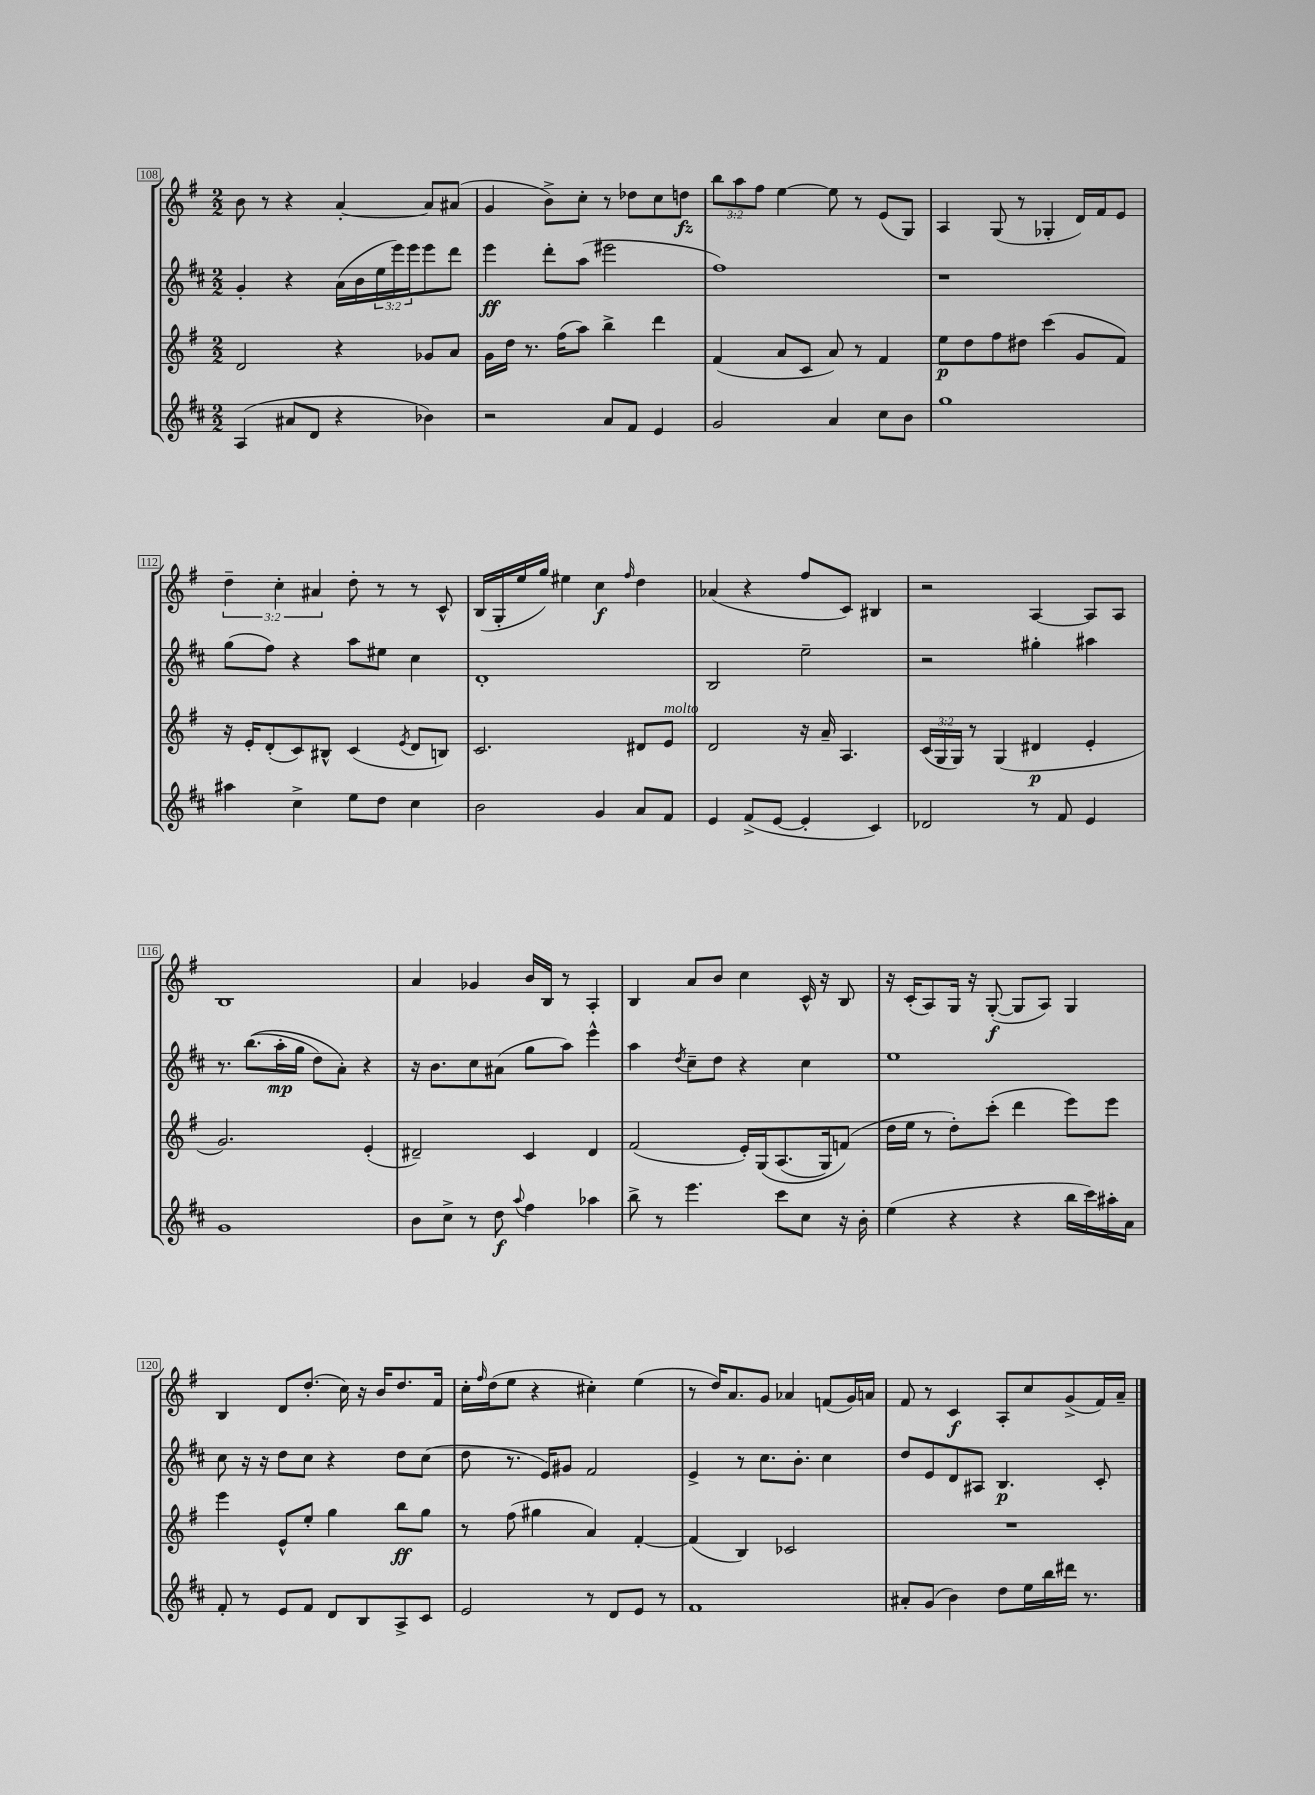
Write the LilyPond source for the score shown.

<<
\new StaffGroup <<
\new Staff = "s0" {
    \clef treble \key g \major \numericTimeSignature \time 2/2 \override Staff.TupletNumber.text = #tuplet-number::calc-fraction-text
    b'8 r8 r4 a'4~-. a'8 ais'8( |
    g'4 b'8->) c''8-. r8 des''8 c''8 d''8\fz |
    \tuplet 3/2 { b''8 a''8 fis''8 } e''4~ e''8 r8 e'8( g8) |
    a4 g8( r8 ges4-. d'16) fis'16 e'8 |
    \tuplet 3/2 { d''4-- c''4-. ais'4 } d''8-. r8 r8 c'8-^ |
    b16( g16-. e''16 g''16) eis''4 c''4\f \grace { fis''16 } d''4 |
    aes'4( r4 fis''8 c'8) bis4 |
    r2 a4~ a8 a8 |
    b1 |
    a'4 ges'4 b'16 b16 r8 a4-. |
    b4 a'8 b'8 c''4 c'16-^ r16 b8 |
    r16 c'16-.( a8) g16 r16 g8~-.\f( g8 a8) g4 |
    b4 d'8 d''8.-.( c''16) r16 b'16 d''8. fis'16 |
    c''16-. \grace { fis''16 } d''16( e''8 r4 cis''4-.) e''4( |
    r8 d''16) a'8. g'8 aes'4 f'8( g'16) a'16 |
    fis'8 r8 c'4\f a8-. c''8 g'8->( fis'16) a'16-- \bar "|." |
}
\new Staff = "s1" {
    \clef treble \key d \major \numericTimeSignature \time 2/2 \override Staff.TupletNumber.text = #tuplet-number::calc-fraction-text
    g'4-. r4 a'16( b'16 \tuplet 3/2 { e''16 e'''16) e'''16 } e'''8 d'''8 |
    e'''4\ff d'''8-. a''8( eis'''2 |
    fis''1) |
    r1 |
    g''8( fis''8) r4 a''8 eis''8 cis''4 |
    d'1-. |
    b2 e''2-- |
    r2 gis''4-. ais''4 |
    r8. b''8.(\( a''16-.\mp g''16 d''8) a'8-.\) r4 |
    r16 b'8. cis''8 ais'8( g''8 a''8) e'''4-^ |
    a''4 \acciaccatura { d''8 } cis''8-- d''8 r4 cis''4 |
    e''1 |
    cis''8 r16 r16 d''8 cis''8 r4 d''8 cis''8( |
    d''8 r8. e'16) gis'8 fis'2 |
    e'4-> r8 cis''8. b'8.-. cis''4 |
    d''8 e'8 d'8 ais8 b4.\p cis'8-. \bar "|." |
}
\new Staff = "s2" {
    \clef treble \key g \major \numericTimeSignature \time 2/2 \override Staff.TupletNumber.text = #tuplet-number::calc-fraction-text
    d'2 r4 ges'8 a'8 |
    g'16 d''16 r8. fis''16( a''8) b''4-> d'''4 |
    fis'4( a'8 c'8 a'8) r8 fis'4 |
    e''8\p d''8 fis''8 dis''8 c'''4( g'8 fis'8) |
    r16 e'16-. d'8-.( c'8) bis8-^ c'4( \acciaccatura { e'8 } d'8 b8) |
    c'2. dis'8 e'8^\markup { \italic "molto" } |
    d'2 r16 a'16-- a4. |
    \tuplet 3/2 { c'16( g16 g16) } r8 g4( dis'4\p e'4-. |
    g'2.) e'4-.( |
    dis'2--) c'4 dis'4 |
    fis'2( e'16-.) g16\( a8.( g16) f'8(\) |
    d''16 e''16 r8 d''8-.) c'''8-.( d'''4 e'''8) e'''8 |
    e'''4 e'8-^ e''8-. g''4 b''8\ff g''8 |
    r8 fis''8( gis''4 a'4) fis'4~-. |
    fis'4( b4) ces'2 |
    R1 \bar "|." |
}
\new Staff = "s3" {
    \clef treble \key d \major \numericTimeSignature \time 2/2
    a4( ais'8 d'8 r4 bes'4) |
    r2 a'8 fis'8 e'4 |
    g'2 a'4 cis''8 b'8 |
    g''1 |
    ais''4 cis''4-> e''8 d''8 cis''4 |
    b'2 g'4 a'8 fis'8 |
    e'4 fis'8->( e'8~ e'4-. cis'4) |
    des'2 r8 fis'8 e'4 |
    g'1 |
    b'8 cis''8-> r8 d''8\f \appoggiatura { a''8 } fis''4 aes''4 |
    b''8-> r8 e'''4. cis'''8 cis''8 r16 b'16-. |
    e''4( r4 r4 b''16 cis'''16) ais''16-. a'16 |
    fis'8-. r8 e'8 fis'8 d'8 b8 a8-> cis'8 |
    e'2 r8 d'8 e'8 r8 |
    fis'1 |
    ais'8-. g'8( b'4) d''8 e''16 b''16 dis'''16 r8. \bar "|." |
}
>>
>>
\layout { \context { \Score currentBarNumber = #108 \override BarNumber.stencil = #(make-stencil-boxer 0.1 0.3 ly:text-interface::print) } }
